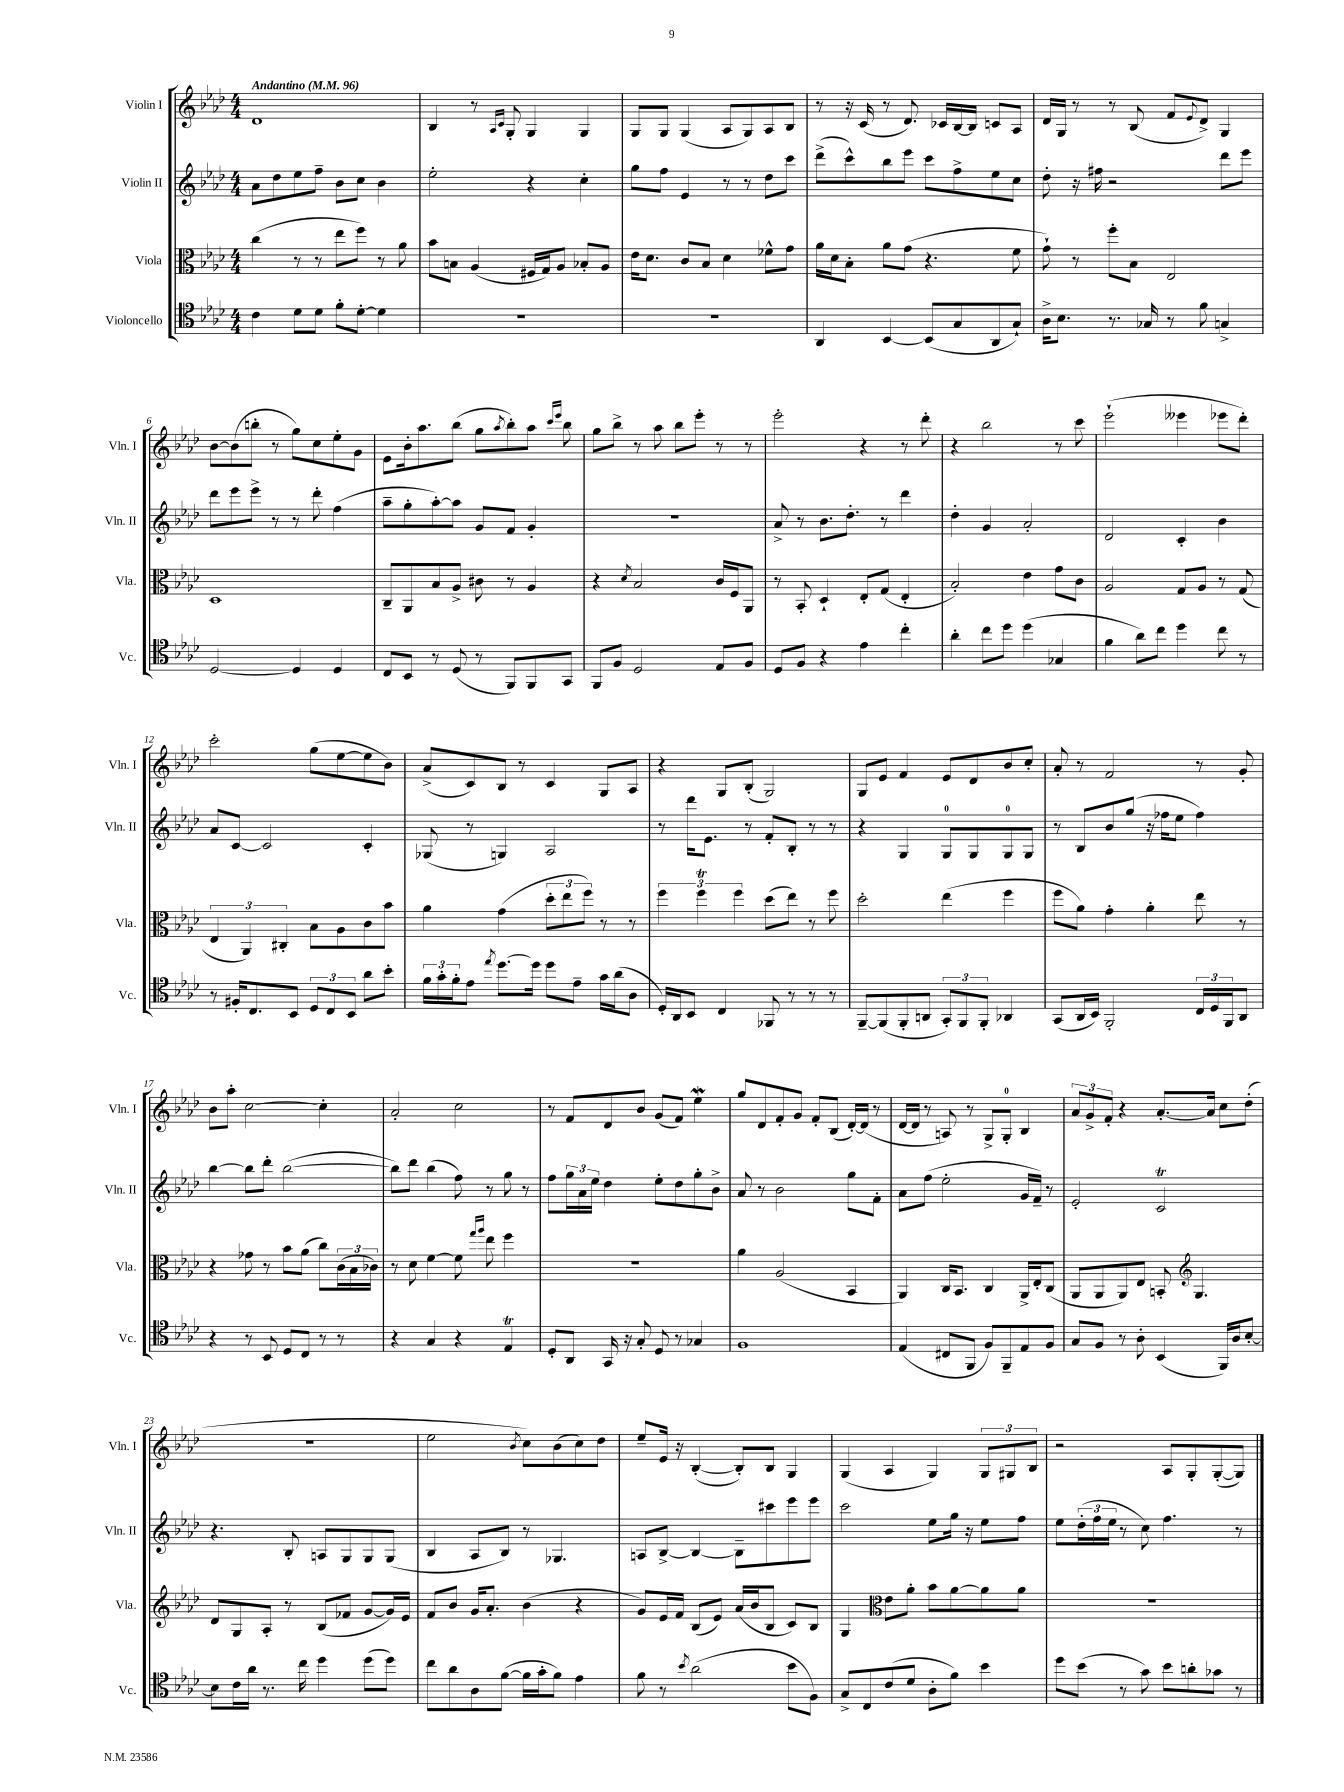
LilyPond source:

<<
\new StaffGroup <<
\new Staff = "s0" \with { instrumentName = "Violin I" shortInstrumentName = "Vln. I" } {
    \clef treble \key aes \major \numericTimeSignature \time 4/4 \tempo "Andantino" 4 = 96
    des'1 |
    bes4 r8 \grace { aes16 c'16 } g8-. g4 g4 |
    g8 g8 g4( aes8 g8) aes8 bes8 |
    r8 r16 c'16( r8 des'8.) ces'16 bes16~ bes16 c'8 aes8 |
    des'16 g16 r8 r8 bes8( f'8 \appoggiatura { ees'8 } des'8->) g4 |
    bes'8~ bes'8( b''8-. r8 g''8) c''8 ees''8-. g'8 |
    ees'8 bes'16-. aes''8. bes''8( g''8 \acciaccatura { aes''8 } bes''8-.) aes''8 \grace { c'''16 ees'''16 } bes''8 |
    g''8 bes''8-> r8 aes''8 bes''8 ees'''8-. r8 r8 |
    ees'''2-. r4 r8 des'''8-. |
    r4 bes''2 r8 c'''8 |
    ees'''2-!( eeses'''4 ees'''8 des'''8-.) |
    c'''2-. g''8( ees''8~ ees''8 bes'8) |
    aes'8->( c'8) bes8 r8 c'4 g8 aes8 |
    r4 g8 bes8-.( g2) |
    g8 ees'8 f'4 ees'8 des'8 bes'8 c''8-. |
    aes'8-. r8 f'2 r8 g'8-. |
    bes'8 aes''8-. c''2~ c''4-. |
    aes'2-. c''2 |
    r8 f'8 des'8 bes'8 g'8( f'8) ees''4\mordent |
    g''8 des'8 f'8-. g'8 f'8-. bes8( des'16~-.) des'16( r8 |
    des'16~ des'16 r8 a8) r8 g8-> g8-0-. bes4 |
    \tuplet 3/2 { aes'8 g'8-> f'8-. } r4 aes'8.~-. aes'16 c''8 des''8-.( |
    R1 |
    ees''2 \acciaccatura { bes'8 } c''8) bes'8( c''8) des''8 |
    ees''8-- ees'16 r16 bes4~-.( bes8-.) bes8 g4 |
    g4( aes4 g4) \tuplet 3/2 { g8 gis8 bes8 } |
    r2 aes8 g8-. g8~-.( g8) \bar "|." |
}
\new Staff = "s1" \with { instrumentName = "Violin II" shortInstrumentName = "Vln. II" } {
    \clef treble \key aes \major \numericTimeSignature \time 4/4
    aes'8 des''8 ees''8 f''8-- bes'8 c''8 bes'4 |
    ees''2-. r4 c''4-. |
    g''8 f''8 ees'4 r8 r8 des''8 c'''8 |
    des'''8->( c'''8-^) bes''8 ees'''8 c'''8 f''8-> ees''8 c''8 |
    des''8-. r16 fis''16 r2 des'''8 ees'''8 |
    des'''8 ees'''8 ees'''8-> r8 r8 des'''8-. f''4( |
    aes''8-- g''8-. aes''8~-.) aes''8 g'8 f'8 g'4-. |
    r1 |
    aes'8-> r8 bes'8. des''8.-. r8 des'''4 |
    des''4-. g'4 aes'2-. |
    des'2 c'4-. bes'4 |
    aes'8 c'8~ c'2 c'4-. |
    ges8( r8 g4) aes2 |
    r8 des'''16 ees'8. r8 f'8-. bes8-. r8 r8 |
    r4 g4 g8-0 g8 g8-0 g8 |
    r8 bes8 bes'8 g''8( r16 fes''16 ees''8 fes''4) |
    bes''4~ bes''8 des'''8-. bes''2~( |
    bes''8) des'''8 bes''4( f''8) r8 g''8 r8 |
    f''8 \tuplet 3/2 { g''16 aes'16 ees''16 } des''4 ees''8-. des''8 g''8-. bes'8-> |
    aes'8 r8 bes'2 g''8 f'8-. |
    aes'8 f''8( ees''2-. g'16 f'16--) r8 |
    ees'2-. c'2\trill |
    r4. bes8-. a8 g8 g8 g8( |
    bes4 aes8 bes8) r8 ges4. |
    a8 bes8~-> bes4~ bes8-- cis'''8 ees'''8 ees'''8 |
    c'''2 ees''8 g''16 r16 ees''8 f''8 |
    ees''8 \tuplet 3/2 { des''16-.( f''16 ees''16 } r8 c''8) f''4. r8 \bar "|." |
}
\new Staff = "s2" \with { instrumentName = "Viola" shortInstrumentName = "Vla." } {
    \clef alto \key aes \major \numericTimeSignature \time 4/4
    c''4( r8 r8 ees''8 f''8) r8 aes'8 |
    bes'8 b8 aes4( fis16 g16) aes8 bes8-. aes8 |
    ees'16 des'8. c'8 bes8 des'4 fes'8-^ g'8 |
    aes'16 des'16 bes8-. aes'8 g'8( r4. f'8 |
    g'8-!) r8 f''8-. bes8 ees2 |
    des1 |
    c8-- aes,8 bes8 aes8-> cis'8 r8 aes4 |
    r4 \acciaccatura { des'8 } bes2 c'16 f16 aes,8 |
    r8 bes,8-. des4-! ees8-. g8( ees4-. |
    bes2-.) ees'4 g'8 c'8 |
    aes2 g8 aes8 r8 g8( |
    \tuplet 3/2 { ees4 aes,4) cis4-. } bes8 aes8 c'8 bes'8 |
    aes'4 g'4( \tuplet 3/2 { des''8-. ees''8 f''8) } r8 r8 |
    \tuplet 3/2 { f''4 f''4\trill f''4 } des''8( ees''8) r8 f''8 |
    des''2-. ees''4( f''4 |
    f''8 aes'8) g'4-. aes'4-. ees''8 r8 |
    r4 ges'8 r8 bes'8 aes'8( c''8) \tuplet 3/2 { c'16( bes16 ces'16) } |
    r8 des'8 f'4~ f'8 \grace { g''16 aes''16 } ees''8 f''4 |
    R1 |
    aes'4 aes2( bes,4 |
    aes,4) c16 bes,8. c4 aes,16-> ees16-. c8( |
    aes,8 aes,8 aes,8) ees8 b,8-. \clef treble g4. |
    des'8 g8 aes8-. r8 bes8( fes'8 g'8~ g'16) ees'16 |
    f'8 bes'8 g'16 aes'8.-. bes'4( r4 |
    g'8) ees'16 f'16 bes8( ees'8) aes'16( bes'16 bes8 c'8) bes8 |
    g4 \clef alto ees'8 aes'8-. bes'8 aes'8~ aes'8 aes'8 |
    R1 \bar "|." |
}
\new Staff = "s3" \with { instrumentName = "Violoncello" shortInstrumentName = "Vc." } {
    \clef tenor \key aes \major \numericTimeSignature \time 4/4
    c'4 des'8 des'8 f'8-. des'8~-. des'4 |
    R1 |
    R1 |
    aes,4 bes,4~ bes,8( g8 aes,8 g8-!) |
    aes16-> bes8. r8. ges16 r8 f'8 g4-> |
    des2~ des4 des4 |
    c8 bes,8 r8 des8( r8 f,8) f,8 g,8 |
    f,8 f8 des2 ees8 f8 |
    des8 f8 r4 ees'4 c''4-. |
    aes'4-. c''8 des''8 des''4( ges4 |
    f'4 aes'8) c''8 des''4 c''8 r8 |
    r8 fis16-. c8. bes,8 \tuplet 3/2 { des8 c8 bes,8 } aes'8 bes'8-. |
    \tuplet 3/2 { f'16 g'16-. f'16-. } ees'8 \acciaccatura { ees''8 } des''8.~ des''16 des''8 ees'8-- g'16 aes'16( aes8 |
    des16-.) aes,16 bes,8 c4 fes,8 r8 r8 r8 |
    f,8~-- f,8( f,8-. a,8 \tuplet 3/2 { g,8-.) f,8 f,8-. } aes,4 |
    g,8( aes,16 bes,16) f,2-. \tuplet 3/2 { c16 des16 f,16 } aes,8 |
    r4 r8 bes,8 des8 c8 r8 r8 |
    r4 g4 r4 ees4\trill |
    des8-. aes,8 g,16 r16 g8-. des8 r8 ges4 |
    f1 |
    ees4( cis8 f,8 f8) f,8-- ees8 f8 |
    g8 f8 r8 aes8-. bes,4( f,16) aes16 bes8~-. |
    bes8 c'16 aes'16 r8. c''16 des''4 des''8( des''8) |
    c''8 aes'8 aes8 f'8~( f'16 g'16-. f'8) ees'4 |
    f'8 r8 \acciaccatura { bes'8 } aes'2( bes'8 f8) |
    g8-> c8 c'8( des'8 aes8-. f'8) bes'4 |
    des''8 bes'8( r8 g'8) bes'8 a'8-. ges'8 r8 \bar "|." |
}
>>
>>
